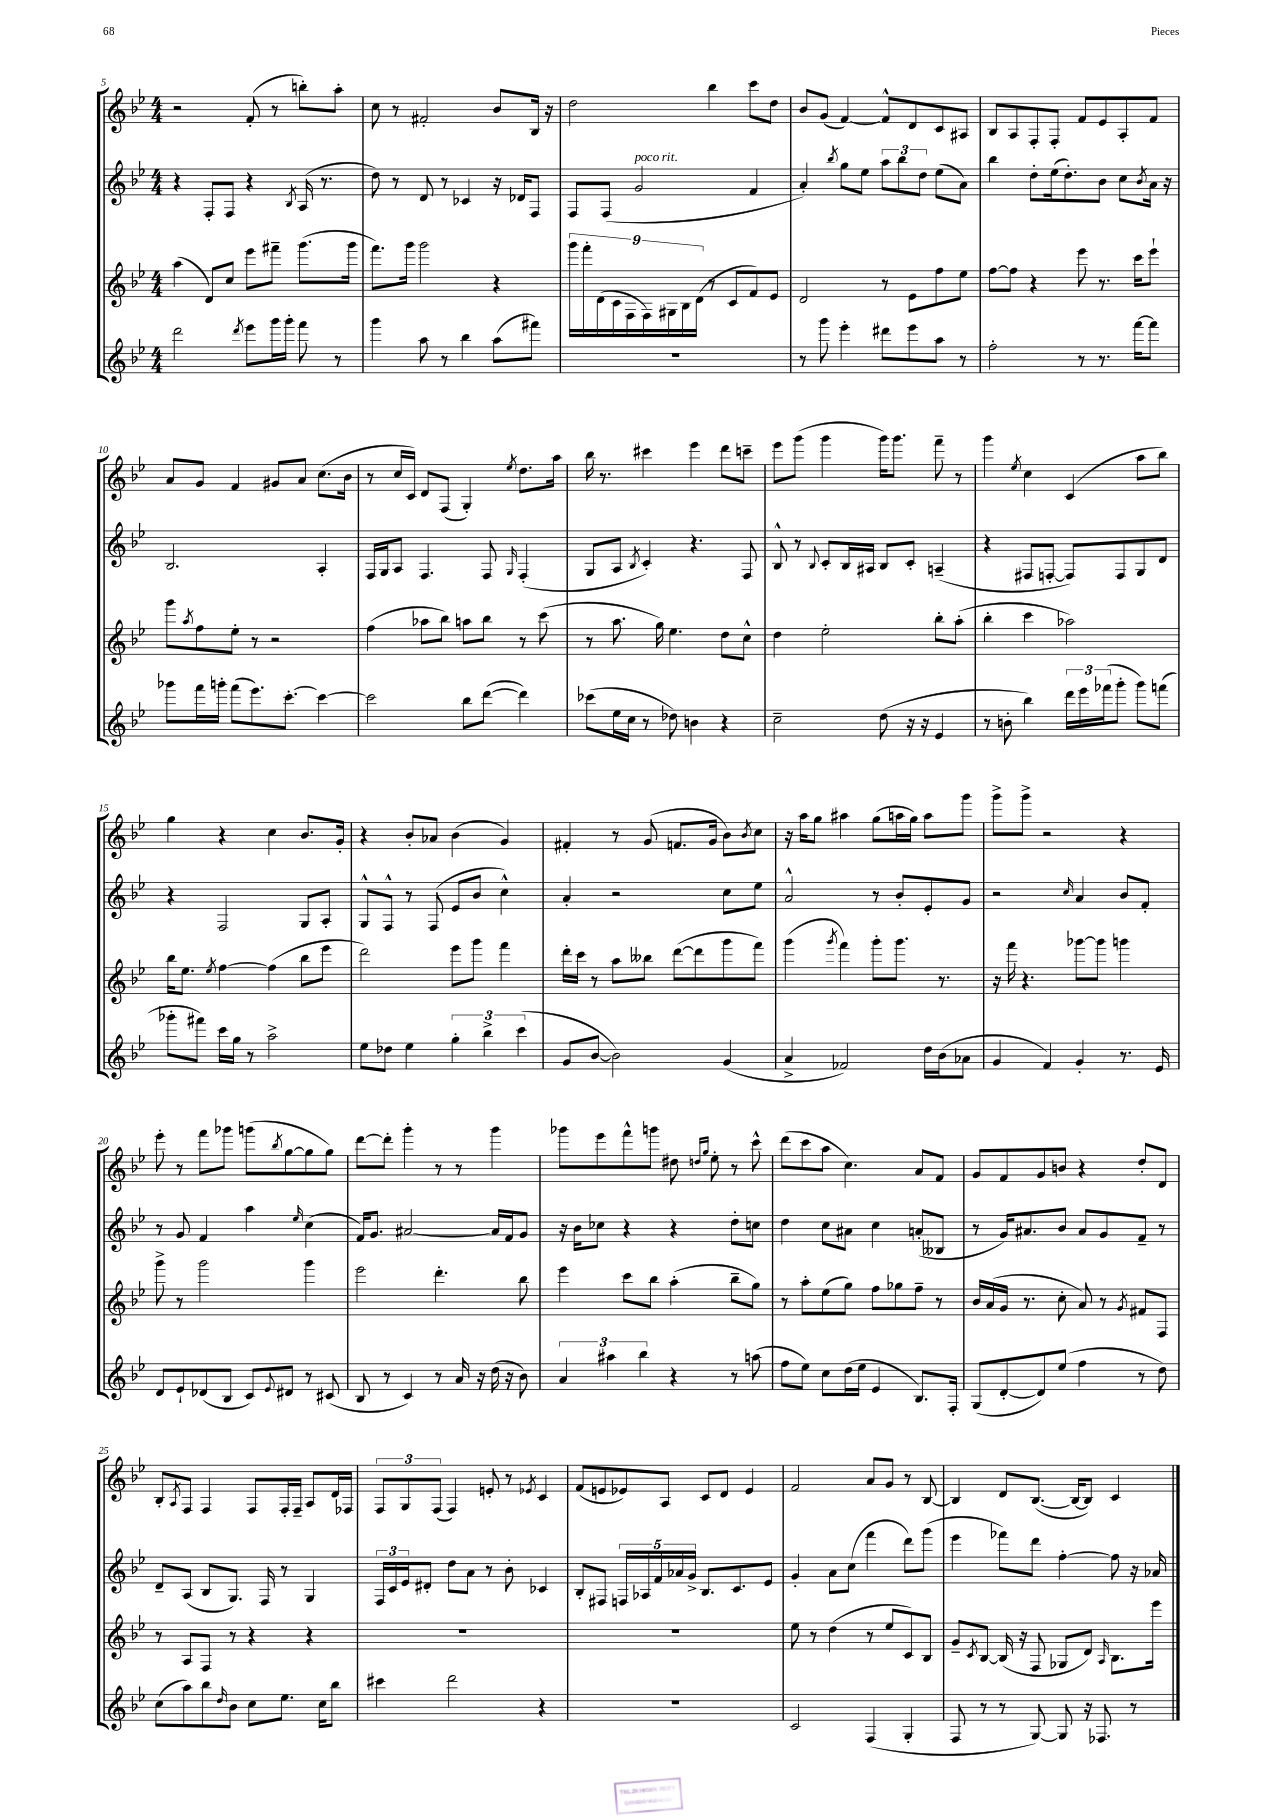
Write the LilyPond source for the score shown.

<<
\new StaffGroup <<
\new Staff = "s0" {
    \clef treble \key bes \major \numericTimeSignature \time 4/4
    r2 f'8-.( r8 b''8-.) a''8-. |
    c''8 r8 fis'2-. bes'8 bes16 r16 |
    d''2 bes''4 c'''8 d''8 |
    bes'8 g'8( f'4~) f'8-^ d'8 c'8 ais8 |
    bes8 a8 f8-. f8-. f'8 ees'8 a8-. f'8 |
    a'8 g'8 f'4 gis'8 a'8 c''8.( bes'16 |
    r8 c''16 c'16) d'8 f8( g4-.) \acciaccatura { ees''8 } d''8. a''16 |
    bes''16 r8. cis'''4 ees'''4 d'''8 c'''8-- |
    ees'''8 g'''8( g'''4 g'''16) g'''8. f'''8-- r8 |
    g'''4 \acciaccatura { ees''8 } c''4 c'4( a''8 bes''8) |
    g''4 r4 c''4 bes'8. g'16-. |
    r4 bes'8-. aes'8 bes'4( g'4) |
    fis'4-. r8 g'8( f'8. g'16 bes'8) \acciaccatura { bes'8 } c''8 |
    r16 a''16 g''8 ais''4 g''8( a''16 g''16) a''8 g'''8 |
    g'''8-> g'''8-> r2 r4 |
    ees'''8-. r8 f'''8 ges'''8 g'''8( \acciaccatura { bes''8 } g''8~ g''8 g''8) |
    d'''8~ d'''8-. g'''4-. r8 r8 g'''4 |
    ges'''8 ees'''8 f'''8-^ g'''8 dis''8 \grace { d''16 g''16 } ees''8-. r8 c'''8-^ |
    d'''8( c'''8 a''8 c''4.) a'8 f'8 |
    g'8 f'8 g'8 b'8 r4 d''8-. d'8 |
    bes8-. \acciaccatura { a8 } f8 f4 f8 f16-. f16-- a8 d'16 fes16 |
    \tuplet 3/2 { f8 g8 f8( } f4) e'8-. r8 \acciaccatura { ees'8 } c'4 |
    f'8( e'8 ees'8) a8 c'8 d'8 ees'4 |
    f'2 a'8 g'8 r8 bes8~ |
    bes4 d'8 bes8.~( bes16~ bes8) c'4 \bar "|." |
}
\new Staff = "s1" {
    \clef treble \key bes \major \numericTimeSignature \time 4/4
    r4 f8-. f8 r4 \acciaccatura { bes8 } a16( r8. |
    d''8) r8 d'8 r8 ces'4 r16 des'16 f8 |
    f8 f8( g'2^\markup { \italic "poco rit." } f'4 |
    a'4-.) \acciaccatura { bes''8 } g''8 ees''8 \tuplet 3/2 { a''8 bes''8 d''8 } ees''8( a'8) |
    bes''4 d''8-. ees''16( d''8.-.) bes'8 c''8 \acciaccatura { bes'8 } a'16 r16 |
    bes2. a4-. |
    f16 g16 a8 f4. f8 \grace { g16 } f4-.( |
    g8 a8 \acciaccatura { bes8 } c'4-.) r4. f8 |
    bes8-^ r8 \appoggiatura { bes8 } c'8-. bes16 ais16 bes8 c'8-. a4--( |
    r4 fis8 f8~-. f8) f8 g8 d'8 |
    r4 f2 g8 a8-. |
    g8-^ f8-^ r8 f8( ees'8 bes'8 c''4-^) |
    a'4-. r2 c''8 ees''8 |
    a'2-^ r8 bes'8-. ees'8-. g'8 |
    r2 \grace { c''16 } a'4 bes'8 f'8-. |
    r8 g'8 f'4 a''4 \grace { ees''16 } c''4( |
    f'16) g'8. ais'2~ ais'16 f'16 g'8 |
    r16 bes'16 ces''8 r4 r4 d''8-. c''8 |
    d''4 c''8 ais'8 c''4 a'8-.( beses8 |
    r8 g'16) ais'8. bes'8 ais'8 g'8 f'8-- r8 |
    d'8-- a8( bes8 g8.) f16 r8 g4 |
    \tuplet 3/2 { f16 c'16 ees'16 } dis'8-. d''8 a'8 r8 bes'8-. ces'4 |
    bes8-. fis8 \tuplet 5/4 { f16 aes16 f'16 aes'16 g'16-> } bes8. c'8. ees'8 |
    g'4-. a'8 c''8( f'''4 d'''8) g'''8( |
    ees'''4 fes'''8) d'''8 f''4~-. f''8 r16 aes'16 \bar "|." |
}
\new Staff = "s2" {
    \clef treble \key bes \major \numericTimeSignature \time 4/4
    a''4( d'8) c''8 ees'''8 fis'''8-- g'''8.( g'''16 |
    f'''8.) g'''16 g'''2 r4 |
    \tuplet 9/8 { g'''16 f'''16-. d'16( c'16 f16 f16) gis16 bes16 d'16( } r8 c'8 f'8) ees'8 |
    d'2 r8 ees'8 f''8 ees''8 |
    f''8~ f''8 r4 ees'''8 r8. c'''16 ees'''8-! |
    g'''8 \acciaccatura { a''8 } f''8 ees''8-. r8 r2 |
    f''4( aes''8 bes''8) a''8 bes''8 r8 c'''8( |
    r8 a''8. g''16) ees''4. d''8 c''8-^ |
    d''4 ees''2-. bes''8-. a''8-.( |
    bes''4-. c'''4 aes''2) |
    bes''16 ees''8. \acciaccatura { ees''8 } f''4~ f''4( bes''8 ees'''8 |
    d'''2) ees'''8 g'''8 f'''4 |
    d'''16-. c'''16 r8 a''8 beses''8 d'''8~( d'''8 g'''8 f'''8) |
    g'''4( \acciaccatura { g'''8 } f'''4) g'''8-. g'''8. r8. |
    r16 f'''16 r4. ges'''8~ ges'''8 g'''4 |
    g'''8-> r8 g'''2 g'''4 |
    ees'''2 d'''4.-. bes''8 |
    ees'''4 c'''8 bes''8 a''4-.( bes''8-- g''8) |
    r8 a''8-. ees''8( g''8) f''8 ges''8 f''8-- r8 |
    bes'16 a'16( g'16 r8. c''8-. a'8) r8 \acciaccatura { g'8 } fis'8 f8 |
    r8 a8 f8 r8 r4 r4 |
    R1 |
    R1 |
    ees''8 r8 d''4( r8 ees''8 c'8) bes8 |
    g'8-- \acciaccatura { c'8 } bes8~ bes16( r16 f8 ges8 d'8) \grace { a16 } bes8. ees'''16 \bar "|." |
}
\new Staff = "s3" {
    \clef treble \key bes \major \numericTimeSignature \time 4/4
    d'''2 \acciaccatura { d'''8 } ees'''8 g'''16 g'''16-. f'''8 r8 |
    g'''4 a''8 r8 bes''4 a''8( fis'''8) |
    R1 |
    r8 g'''8 ees'''4-. dis'''8 ees'''8 a''8 r8 |
    f''2-. r8 r8. f'''16~ f'''8 |
    ges'''8 f'''16 g'''16-. f'''8( ees'''8.) c'''8.~-. c'''4~ |
    c'''2 bes''8 d'''8~( d'''4) |
    ces'''8( ees''16 c''16 r8 des''8) b'4 r4 |
    c''2-- d''8( r16 r16 ees'4 |
    r8 b'8-. bes''4) \tuplet 3/2 { d'''16 ees'''16 fes'''16( } g'''8-. g'''8) f'''8( |
    ges'''8-. fis'''8) c'''16 g''16 r8 a''2-> |
    ees''8 des''8 ees''4 \tuplet 3/2 { g''4-. bes''4-> c'''4( } |
    g'8 bes'8~ bes'2) g'4( |
    a'4-> fes'2) d''16 bes'16( aes'8 |
    g'4 f'4) g'4-. r8. ees'16 |
    d'8 ees'8-! des'8( bes8 c'8) \appoggiatura { ees'8 } dis'8 r8 cis'8( |
    bes8 r8 c'4) r8 a'16 r16 d''16( r16 bes'8) |
    \tuplet 3/2 { a'4 ais''4 bes''4 } r4 r8 a''8( |
    f''8 ees''8) c''8 d''16( ees''16 ees'4 bes8.) f16-. |
    g8( d'8~-. d'8) ees''8( f''4 r8 d''8) |
    c''8( a''8) bes''8 \grace { d''16 } bes'8 c''8 ees''8. c''16 bes''8 |
    cis'''4 d'''2 r4 |
    R1 |
    c'2 f4( g4-. |
    f8 r8 r8 g8~) g8 r16 fes8. r8 \bar "|." |
}
>>
>>
\layout { \context { \Score currentBarNumber = #5 } }
